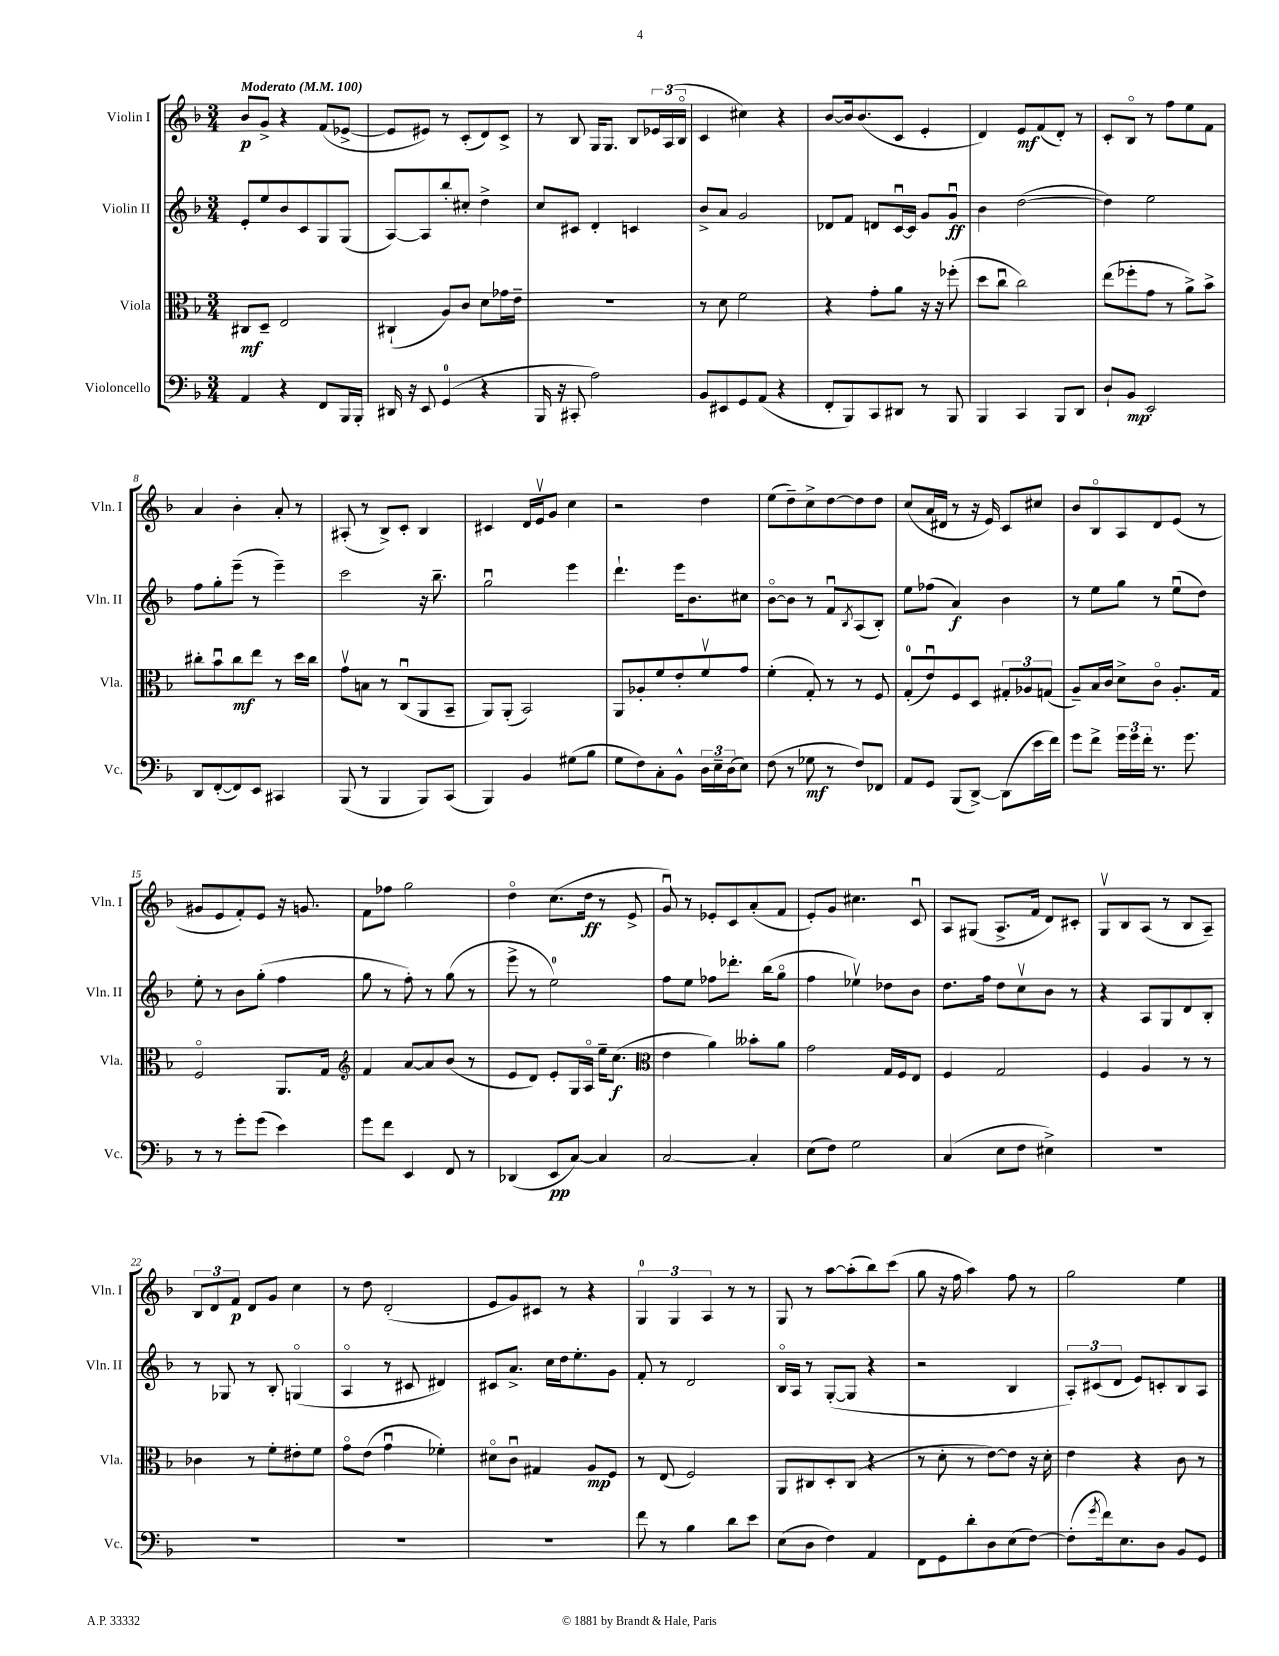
<<
\new StaffGroup <<
\new Staff = "s0" \with { instrumentName = "Violin I" shortInstrumentName = "Vln. I" } {
    \clef treble \key f \major \numericTimeSignature \time 3/4 \tempo "Moderato" 4 = 100
    bes'8\p g'8-> r4 f'8( ees'8~-> |
    ees'8 eis'8) r8 c'8-.( d'8) c'8-> |
    r8 bes8 g16 g8. bes8 \tuplet 3/2 { ees'16 a16( bes16\flageolet } |
    c'4 cis''4) r4 |
    bes'8~ bes'16 bes'8.( c'8 e'4-. |
    d'4) e'8\mf f'8( d'8-.) r8 |
    c'8-. bes8\flageolet r8 f''8 e''8 f'8 |
    a'4 bes'4-. a'8-. r8 |
    ais8-.( r8 bes8->) c'8-. bes4 |
    cis'4 d'16 e'16\upbow g'8 c''4 |
    r2 d''4 |
    e''8( d''8--) c''8-> d''8~ d''8 d''8 |
    c''8( a'16 dis'16 r8 r16 e'16) c'8 cis''8 |
    bes'8 bes8\flageolet a8 d'8 e'8( r8 |
    gis'8 e'8 f'8-.) e'8 r16 g'8. |
    f'8 fes''8 g''2 |
    d''4\flageolet c''8.( d''16\ff r8 e'8-> |
    g'8\downbow) r8 ees'8-. c'8 a'8-.( f'8 |
    e'8-.) g'8 cis''4. c'8\downbow |
    a8 gis8( a8.-> f'16 d'8) cis'8-. |
    g8\upbow bes8 a8( r8 bes8 a8--) |
    \tuplet 3/2 { bes8 d'8 f'8\p } d'8 g'8 c''4 |
    r8 d''8 d'2-.( |
    e'8 g'8) cis'8 r8 r4 |
    \tuplet 3/2 { g4-0 g4 a4 } r8 r8 |
    g8 r8 a''8~ a''8-.( bes''8) c'''8( |
    g''8 r16 f''16 a''4) f''8 r8 |
    g''2 e''4 \bar "|." |
}
\new Staff = "s1" \with { instrumentName = "Violin II" shortInstrumentName = "Vln. II" } {
    \clef treble \key f \major \numericTimeSignature \time 3/4
    e'8-. e''8 bes'8 c'8 g8 g8( |
    a8~) a8 bes''8-. cis''8-. d''4-> |
    c''8 cis'8 d'4-. c'4 |
    bes'8-> a'8 g'2 |
    des'8 f'8 d'8 c'16~\downbow c'16 g'8 g'8\downbow\ff |
    bes'4 d''2~( |
    d''4) e''2 |
    f''8 g''8-. e'''8--( r8 e'''4--) |
    c'''2 r16 bes''8.-- |
    g''2\downbow e'''4 |
    d'''4.-! e'''16 bes'8. cis''8 |
    bes'8~\flageolet bes'8 r8 f'8\downbow \acciaccatura { bes8 } a8( bes8-.) |
    e''8 fes''8( a'4\f) bes'4 |
    r8 e''8 g''8 r8 e''8\downbow( d''8) |
    e''8-. r8 bes'8 g''8-.( f''4 |
    g''8 r8 f''8-.) r8 g''8( r8 |
    e'''8-> r8 e''2-0) |
    f''8 e''8 fes''8 des'''8.-. bes''16( g''8\flageolet |
    f''4 ees''4\upbow) des''8 bes'8 |
    d''8. f''16 d''8 c''8\upbow bes'8 r8 |
    r4 a8 g8 d'8 bes8-. |
    r8 ges8 r8 bes8-. g4\flageolet( |
    a4\flageolet r8 cis'8 dis'4) |
    cis'8 a'8.-> c''16 d''16 e''8.-. g'8 |
    f'8-. r8 d'2 |
    bes16\flageolet a16 r8 g8~-.( g8 r4 |
    r2 bes4 |
    \tuplet 3/2 { a8-.) cis'8( d'8 } e'8) c'8-. bes8 a8 \bar "|." |
}
\new Staff = "s2" \with { instrumentName = "Viola" shortInstrumentName = "Vla." } {
    \clef alto \key f \major \numericTimeSignature \time 3/4
    cis8\mf d8-- e2 |
    cis4-!( a8) c'8 d'8 ges'16 e'16-- |
    R2. |
    r8 d'8 f'2 |
    r4 g'8-. a'8 r16 r16 fes''8-.( |
    d''8 c''8\downbow c''2) |
    e''8( fes''8-. g'8 r8 a'8->) bes'8-> |
    cis''8-. bes'8\downbow cis''8\mf e''8 r8 d''16 cis''16 |
    g'8\upbow b8 r8 c8\downbow( a,8 bes,8-- |
    a,8) a,8-.( bes,2) |
    a,8 aes8-. f'8 e'8-. f'8\upbow g'8 |
    f'4-.( g8-.) r8 r8 f8 |
    g8-0-.( e'8\downbow) f8 d8 \tuplet 3/2 { gis8-. aes8 g8( } |
    a8--) bes16 c'16 d'8-> c'8\flageolet a8.-. g16 |
    f2\flageolet a,8. g16 |
    \clef treble f'4 a'8~ a'8 bes'8( r8 |
    e'8 d'8) e'8-. g16 a16\flageolet e''16-- c''8.\f( |
    \clef alto e'4 a'4) beses'8-. a'8 |
    g'2 g16 f16 e8 |
    f4 g2 |
    f4 a4 r8 r8 |
    ces'4 r8 f'8-. eis'8-. f'8 |
    g'8\flageolet e'8( g'4\downbow fes'4-.) |
    dis'8\flageolet c'8\downbow gis4 a8\mp f8 |
    r8 e8( f2) |
    a,8 cis8 d8-. cis8( r4 |
    r8 d'8-. r8 e'8~) e'8 r16 d'16-. |
    e'4 r4 c'8 r8 \bar "|." |
}
\new Staff = "s3" \with { instrumentName = "Violoncello" shortInstrumentName = "Vc." } {
    \clef bass \key f \major \numericTimeSignature \time 3/4
    a,4 r4 f,8 bes,,16 bes,,16-. |
    dis,16 r16 e,8 g,4-0( r4 |
    bes,,16 r16 cis,8-. a2) |
    bes,8 eis,8 g,8 a,8( r4 |
    f,8-. bes,,8) c,8 dis,8 r8 bes,,8 |
    bes,,4 c,4 bes,,8 d,8 |
    d8-! bes,8\mp e,2-. |
    d,8 f,8~-.( f,8) e,8 cis,4 |
    bes,,8( r8 bes,,4 bes,,8) c,8( |
    bes,,4) bes,4 gis8( bes8 |
    g8 f8) c8-. bes,8-^ \tuplet 3/2 { d16 e16-- d16( } e8) |
    f8( r8 ges8\mf r8 f8) fes,8 |
    a,8 g,8 bes,,8( d,8~->) d,8( e'16 f'16) |
    g'8 f'8-> \tuplet 3/2 { g'16 g'16 f'16-. } r8. g'8. |
    r8 r8 g'8-. g'8( e'4) |
    g'8 f'8 e,4 f,8 r8 |
    des,4( e,8\pp c8~) c4 |
    c2~ c4-. |
    e8( f8) g2 |
    c4( e8 f8 eis4->) |
    R2. |
    R2. |
    R2. |
    R2. |
    f'8 r8 bes4 d'8 e'8 |
    e8( d8 f4) a,4 |
    f,8 g,8 d'8-. d8 e8( f8~) |
    f8-.( \acciaccatura { g'8 } f'16) e8. d8 bes,8 g,8 \bar "|." |
}
>>
>>
